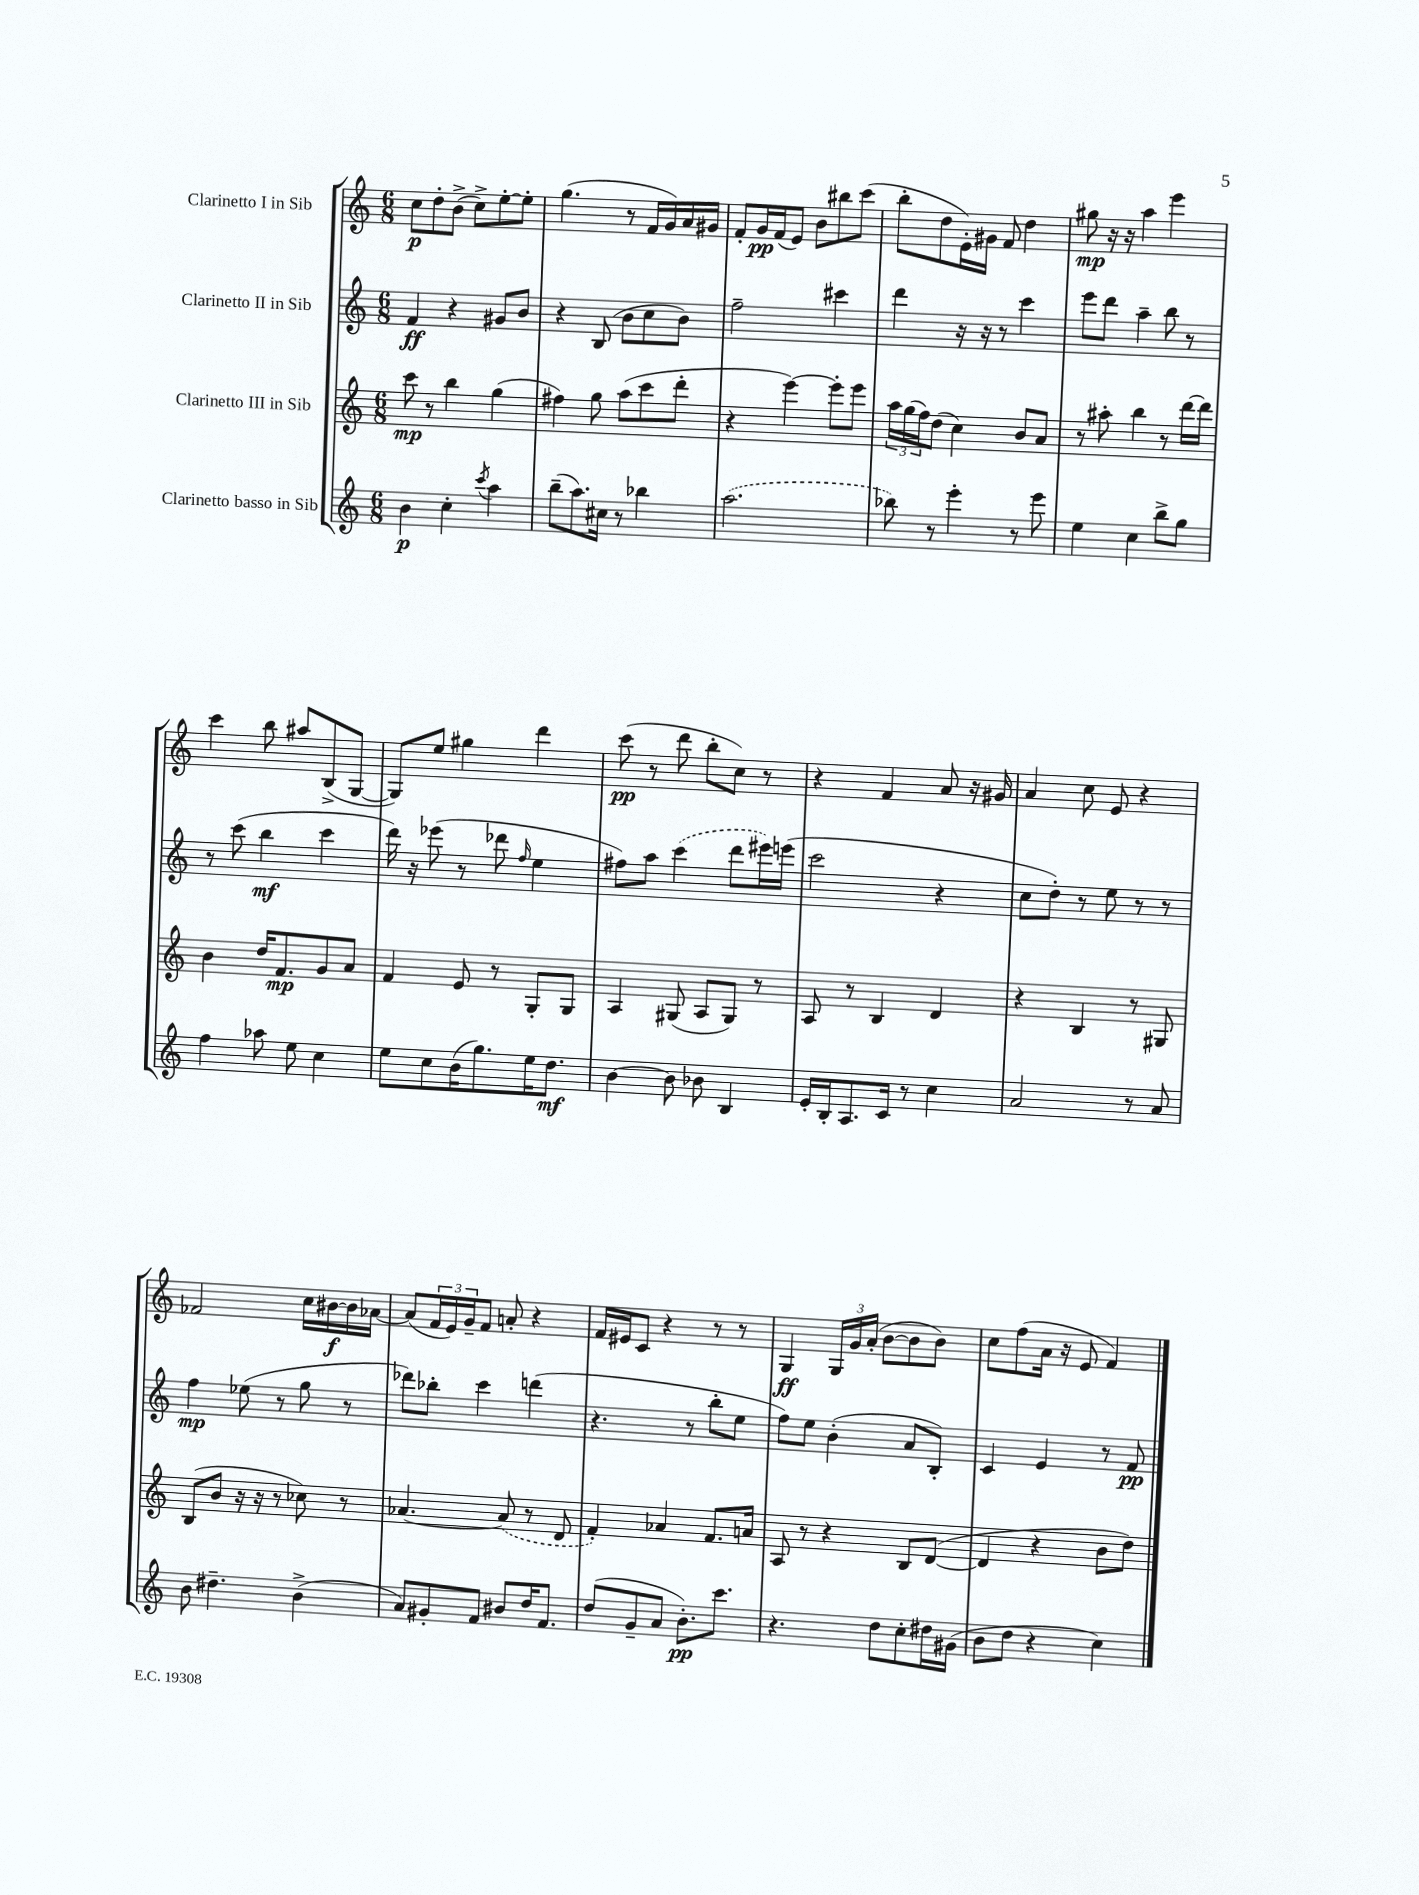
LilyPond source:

<<
\new StaffGroup <<
\new Staff = "s0" \with { instrumentName = "Clarinetto I in Sib" } {
    \clef treble \key c \major \numericTimeSignature \time 6/8
    c''8\p d''8-. b'8->( c''8->) e''8~-. e''8-. |
    g''4.( r8 f'16 g'16) a'16 gis'16 |
    f'8-. g'16\pp f'16( e'8) b'8 bis''8 c'''8( |
    b''8-. d''8 e'16-.) gis'16 f'8 d''4 |
    gis''8\mp r16 r16 a''4 e'''4 |
    c'''4 b''8 ais''8 b8->( g8~ |
    g8) e''8 gis''4 d'''4 |
    c'''8\pp( r8 d'''8 b''8-. c''8) r8 |
    r4 f'4 a'8 r16 gis'16 |
    a'4 c''8 e'8 r4 |
    fes'2 c''16 bis'16~\f bis'16 aes'16~ |
    aes'8( \tuplet 3/2 { f'16 e'16) g'16-- } f'8 a'8-. r4 |
    f'16 eis'16 c'8 r4 r8 r8 |
    g4\ff \tuplet 3/2 { g16 g'16 a'16-.( } b'8~ b'8 b'8) |
    c''8 f''8( a'16 r16 e'8 f'4) \bar "|." |
}
\new Staff = "s1" \with { instrumentName = "Clarinetto II in Sib" } {
    \clef treble \key c \major \numericTimeSignature \time 6/8
    f'4\ff r4 gis'8 b'8 |
    r4 b8( b'8 c''8 b'8) |
    f''2-- cis'''4 |
    d'''4 r16 r16 r8 c'''4 |
    e'''8 d'''8 a''4-- b''8 r8 |
    r8 c'''8( b''4\mf c'''4 |
    d'''16) r16 ees'''8( r8 des'''8 \grace { f''16 } e''4 |
    fis''8) a''8 \once \slurDashed c'''4( d'''8 eis'''16) e'''16( |
    c'''2 r4 |
    c''8 d''8-.) r8 e''8 r8 r8 |
    f''4\mp ees''8( r8 g''8 r8 |
    des'''8) bes''8-. c'''4 d'''4( |
    r4. r8 b''8-. e''8 |
    f''8) e''8 b'4-.( a'8 b8-.) |
    c'4 e'4 r8 f'8\pp \bar "|." |
}
\new Staff = "s2" \with { instrumentName = "Clarinetto III in Sib" } {
    \clef treble \key c \major \numericTimeSignature \time 6/8
    c'''8\mp r8 b''4 g''4( |
    fis''4) g''8 a''8( c'''8 d'''8-. |
    r4 e'''4~) e'''8-. e'''8 |
    \tuplet 3/2 { a''16 g''16( f''16) } d''8( c''4) b'8 a'8 |
    r8 ais''8-. b''4 r8 d'''16~ d'''16 |
    b'4 d''16 f'8.\mp g'8 a'8 |
    f'4 e'8 r8 g8-. g8 |
    a4 gis8( a8 gis8) r8 |
    a8 r8 b4 d'4 |
    r4 b4 r8 gis8 |
    b8( b'8 r16 r16 r8 ces''8) r8 |
    aes'4.~ \once \slurDashed aes'8( r8 d'8 |
    f'4-.) aes'4 f'8. a'16 |
    a8 r8 r4 b8 d'8~( |
    d'4 r4 b'8 d''8) \bar "|." |
}
\new Staff = "s3" \with { instrumentName = "Clarinetto basso in Sib" } {
    \clef treble \key c \major \numericTimeSignature \time 6/8
    b'4\p c''4-. \acciaccatura { c'''8 } a''4 |
    b''8--( a''8.) cis''16 r8 bes''4 |
    \once \slurDashed a''2.( |
    bes''8) r8 e'''4-. r8 e'''8 |
    e''4 c''4 b''8-> g''8 |
    f''4 aes''8 e''8 c''4 |
    e''8 c''8 b'16( g''8.) e''16 d''8.\mf |
    b'4~ b'8 bes'8 b4 |
    e'16-. b16-. a8. c'16 r8 c''4 |
    a'2 r8 a'8 |
    b'8 dis''4.-- b'4->( |
    a'8) gis'8-. f'8 bis'8 d''16 f'8. |
    d''8( g'8-- a'8 b'8.-.\pp) c'''8. |
    r4. d''8 c''8-. dis''16 gis'16( |
    b'8 d''8 r4 c''4) \bar "|." |
}
>>
>>
\layout { \context { \Score \remove "Bar_number_engraver" } }
